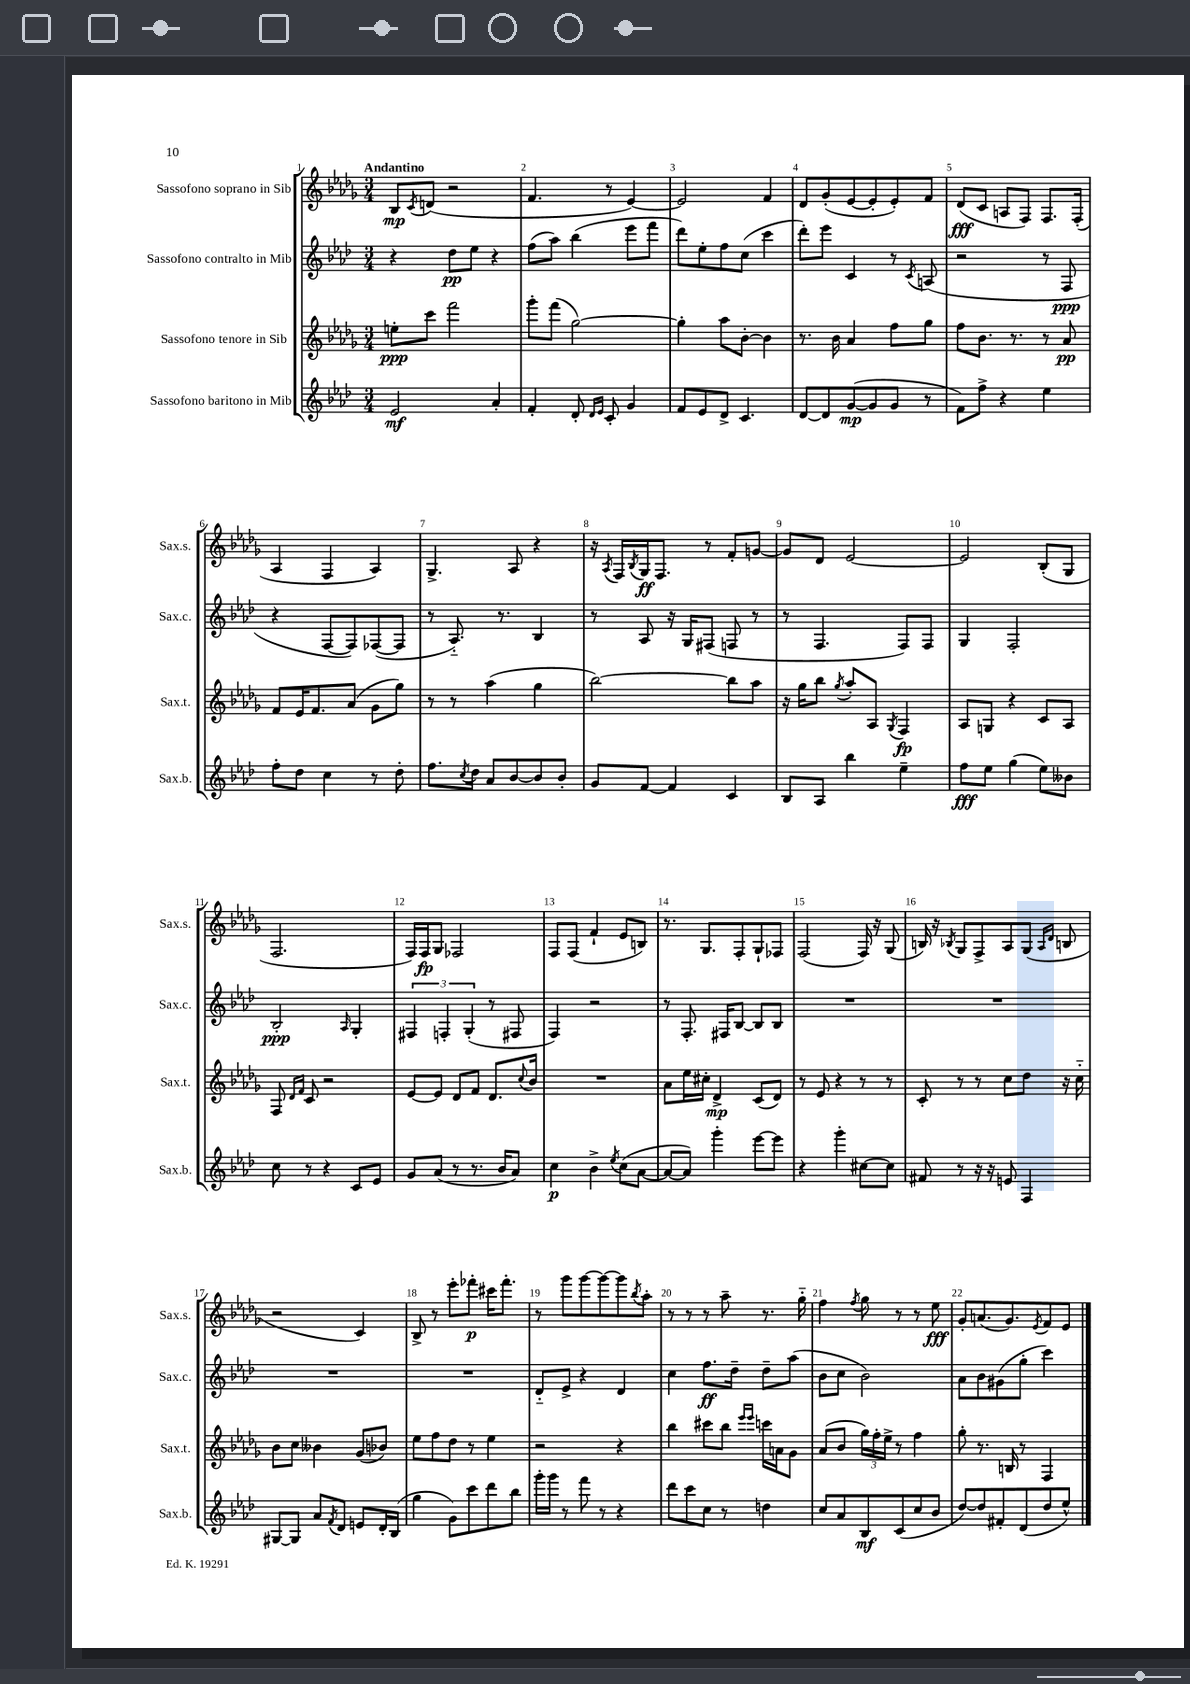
<<
\new StaffGroup <<
\new Staff = "s0" \with { instrumentName = "Sassofono soprano in Sib" shortInstrumentName = "Sax.s." } {
    \clef treble \key des \major \numericTimeSignature \time 3/4 \tempo "Andantino"
    bes8\mp \acciaccatura { c'8 } d'8( r2 |
    f'4. r8 ees'4~) |
    ees'2 f'4 |
    des'8 ges'8-.( ees'8~ ees'8-. ees'8-.) f'8 |
    des'8\fff( c'8 a8 f8) f8. f16-.( |
    aes4 f4 aes4) |
    ges4.-> aes8 r4 |
    r16 \acciaccatura { aes8 } f16 \acciaccatura { bes8 } ges16\ff f8. r8 f'8-. g'8~ |
    g'8 des'8 ees'2~ |
    ees'2 bes8-.( ges8 |
    f2. |
    f16) f16\fp ges8 fes2 |
    f8 f8( f'4-! ees'8 b8) |
    r8. ges8. f8-. ges8-! fes8 |
    f2( f16) r16 ges8( |
    b16) r16 \acciaccatura { bes8 } ges8 f8-> aes8 ges8( \grace { aes16 des'16 } b8 |
    r2 c'4) |
    bes8-> r8 ees'''8-. fes'''8-.\p cis'''16 fes'''8.-. |
    r8 ges'''8 ges'''8~ ges'''8~ ges'''8 \acciaccatura { bes''8 } aes''8-. |
    r8 r8 r8 aes''8-- r8. ges''16-_ |
    f''4 \acciaccatura { f''8 } ges''8 r8 r8 ees''8\fff |
    ges'8-. a'8.( ges'8.) \acciaccatura { ees'8 } f'8 ees'8 \bar "|." |
}
\new Staff = "s1" \with { instrumentName = "Sassofono contralto in Mib" shortInstrumentName = "Sax.c." } {
    \clef treble \key aes \major \numericTimeSignature \time 3/4
    r4 des''8\pp ees''8 r4 |
    f''8( aes''8) bes''4( ees'''8 f'''8 |
    des'''8) ees''8-. f''8 c''8( c'''4 |
    des'''8-.) ees'''8 c'4 r8 \acciaccatura { c'8 } a8( |
    r2 r8 f8\ppp |
    r4 f8~ f8) fes8~( fes8 |
    r8 aes8.-_) r8. bes4 |
    r8 aes8 r16 g16 fis8( f8 r8 |
    r8 f4. f8) f8 |
    g4 f2-. |
    bes2-.\ppp \grace { aes16 } g4-. |
    \tuplet 3/2 { fis4 f4-. g4-.( } r8 fis8 |
    f4) r2 |
    r8 f8.-. fis16 bes8~ bes8 bes8 |
    R2. |
    R2. |
    R2. |
    R2. |
    des'8-_ ees'8-> r4 des'4 |
    c''4 f''8.\ff des''16-- des''8-- aes''8( |
    bes'8 c''8 bes'2) |
    aes'8 bes'8 gis'8( g''8-. c'''4) \bar "|." |
}
\new Staff = "s2" \with { instrumentName = "Sassofono tenore in Sib" shortInstrumentName = "Sax.t." } {
    \clef treble \key des \major \numericTimeSignature \time 3/4
    e''8-.\ppp c'''8 f'''2 |
    ges'''8-. f'''8( ges''2~) |
    ges''4-. aes''8 bes'8~-. bes'4 |
    r8. bes'16 aes'4 f''8 ges''8 |
    f''8 bes'8. r8. r8 aes'8\pp |
    f'8 ees'16 f'8. aes'8( ges'8 ges''8) |
    r8 r8 aes''4( ges''4 |
    bes''2~) bes''8 aes''8 |
    r16 ges''16 bes''8 \acciaccatura { ges''8 } aes''8-. aes8 \acciaccatura { ges8 } f4\fp |
    aes8 g8 r4 c'8 aes8 |
    f8 \grace { des'16 f'16 } c'8 r2 |
    ees'8~ ees'8 des'8 f'8 des'8. \appoggiatura { c''8 } bes'16 |
    R2. |
    aes'8 ees''16 cis''16-. des'4->\mp c'8( des'8) |
    r8 ees'8 r4 r8 r8 |
    c'8-. r8 r8 c''8 des''8 r16 c''16-_ |
    bes'8 c''8 beses'4 ges'8( bes'8) |
    ees''8 f''8 des''8 r8 ees''4 |
    r2 r4 |
    bes''4 cis'''8 bes''8 \grace { ees'''16 ees'''16 } c'''16 a'16 ges'8 |
    aes'8( bes'8 \tuplet 3/2 { ges''16) f''16-. ees''16-> } r8 f''4 |
    ges''8-. r8. b16 r8 f4 \bar "|." |
}
\new Staff = "s3" \with { instrumentName = "Sassofono baritono in Mib" shortInstrumentName = "Sax.b." } {
    \clef treble \key aes \major \numericTimeSignature \time 3/4
    ees'2\mf aes'4-. |
    f'4-. des'8-. \grace { des'16 ees'16 } c'8-. g'4 |
    f'8 ees'8 des'8-> c'4. |
    des'8~ des'8 g'8~\mp( g'8 g'8 r8 |
    f'8) f''8-> r4 ees''4 |
    f''8-. des''8 c''4 r8 des''8-. |
    f''8. \acciaccatura { c''8 } des''16 aes'8 bes'8~ bes'8 bes'8-. |
    g'8 f'8~ f'4 c'4 |
    bes8 aes8 bes''4 ees''4-- |
    f''8\fff ees''8 g''4( ees''8) beses'8 |
    c''8 r8 r4 c'8 ees'8 |
    g'8 aes'8( r8 r8. bes'16 aes'8) |
    c''4\p bes'4-> \acciaccatura { ees''8 } c''8( aes'8~ |
    aes'8~ aes'8) g'''4-. ees'''8~ ees'''8 |
    r4 g'''4-. cis''8~ cis''8 |
    fis'8 r8 r16 r16 e'8 f4 |
    gis8~ gis8 aes'8 \acciaccatura { f'8 } des'8 e'8 des'16-. bes16( |
    g''4 g'8) c'''8 des'''8 bes''8 |
    g'''16-. g'''16 r8 f'''8 r8 r4 |
    des'''8 c'''8 c''8 r8 d''4 |
    c''8 aes'8 bes8\mf c'8( c''8 bes'8 |
    des''8~) des''8 fis'8-. des'8( des''8 ees''8-^) \bar "|." |
}
>>
>>
\layout { \context { \Score \override BarNumber.break-visibility = ##(#f #t #t) barNumberVisibility = #all-bar-numbers-visible } }
